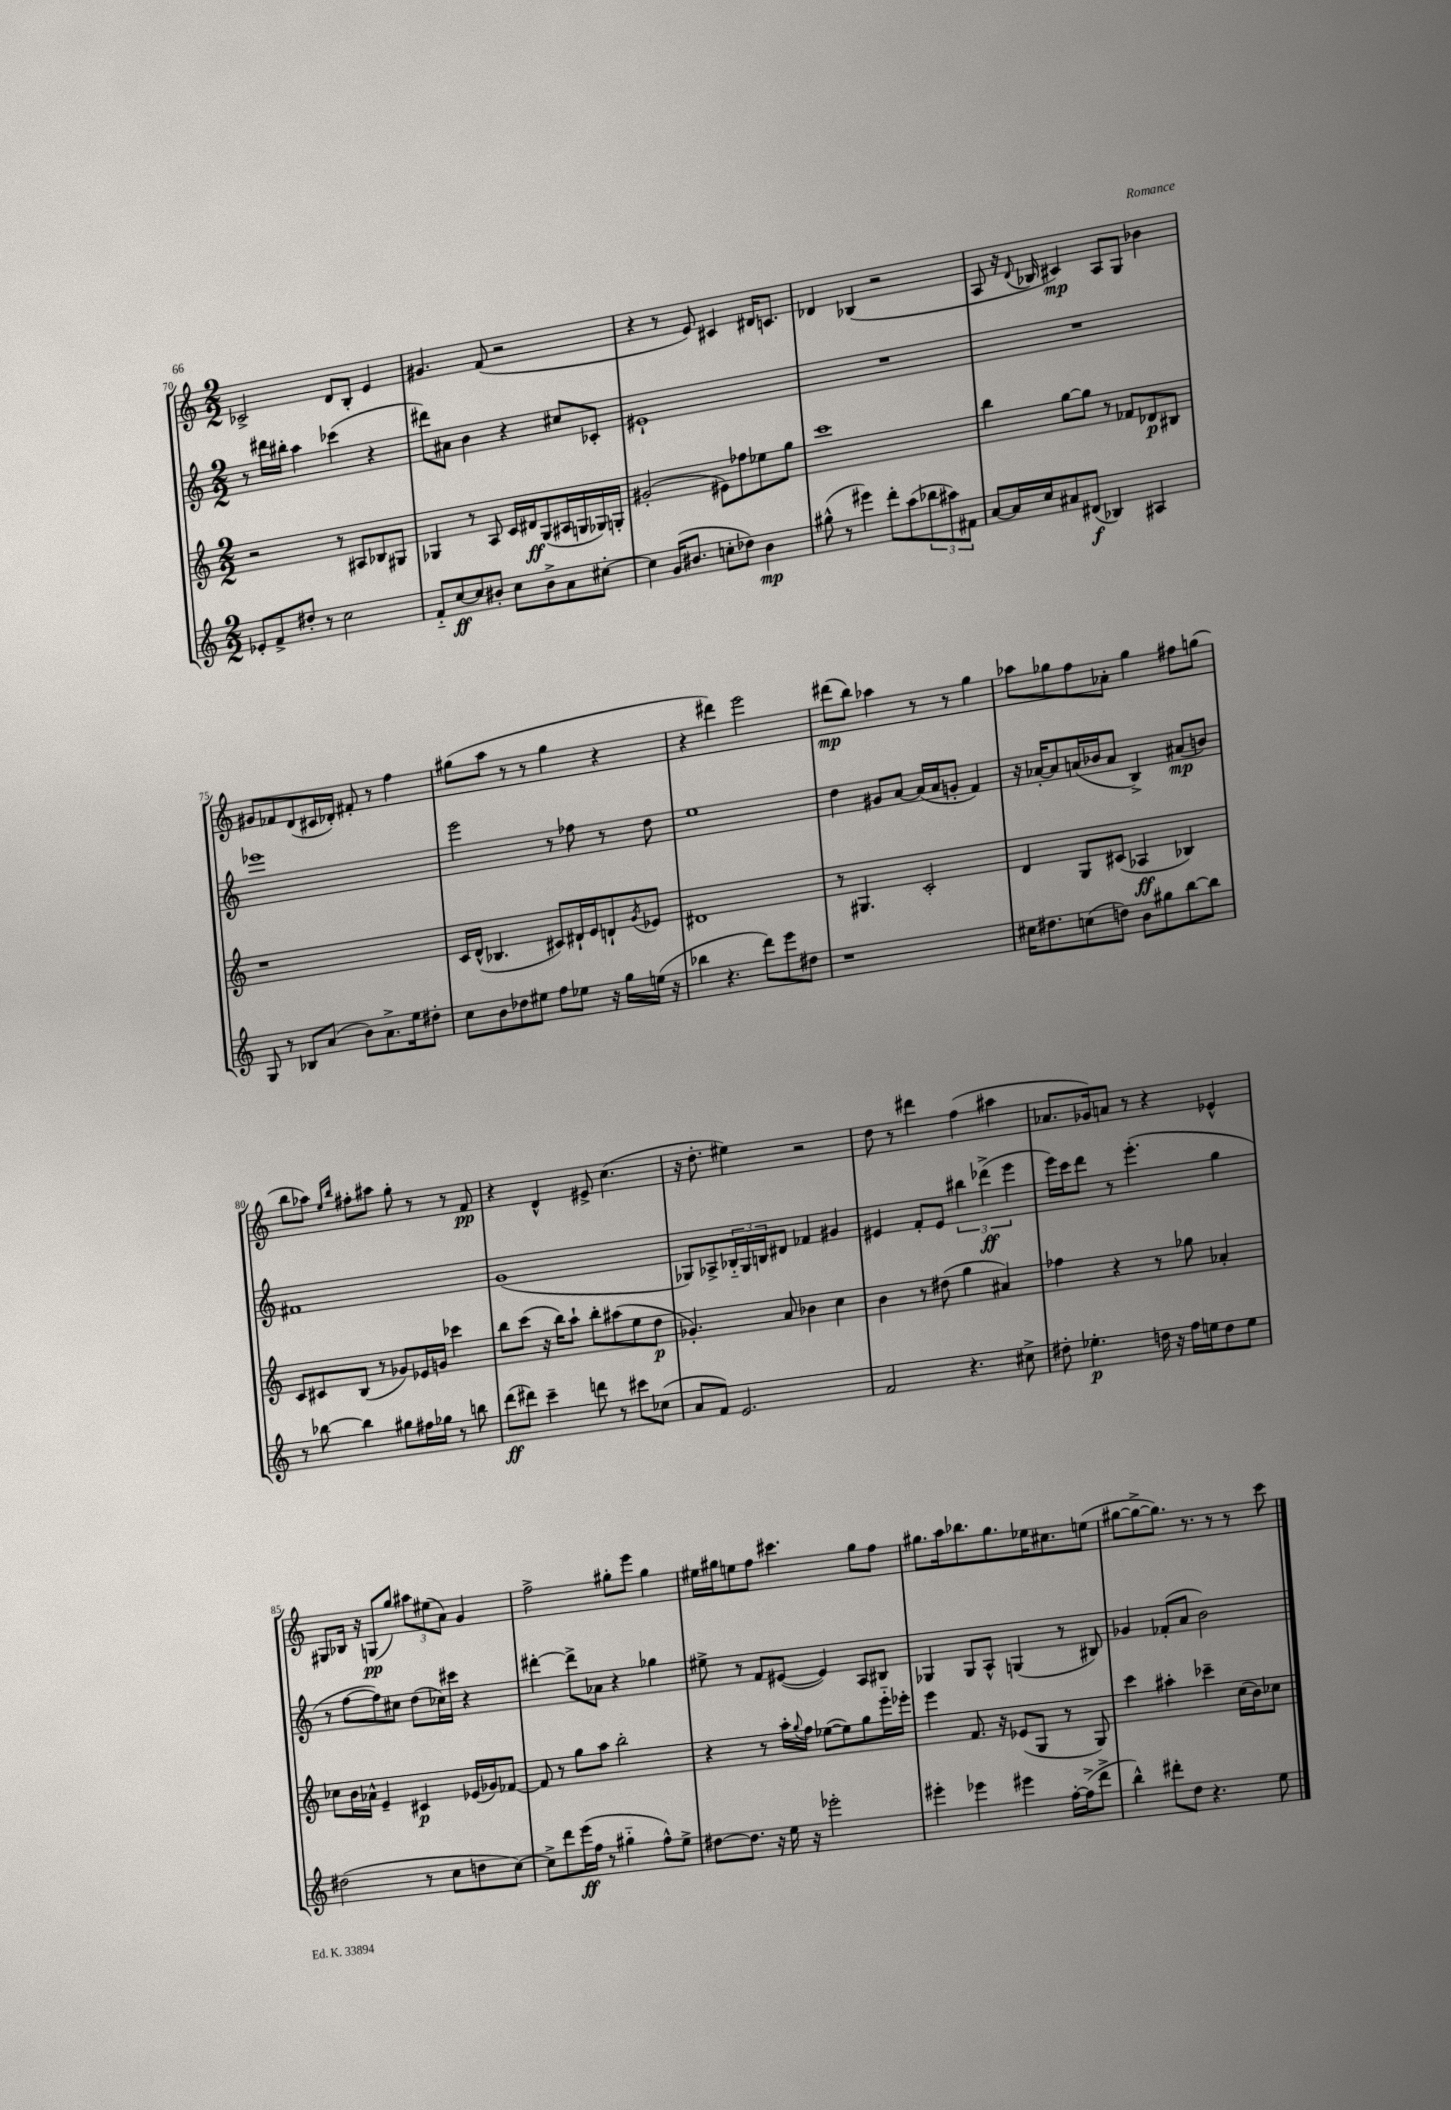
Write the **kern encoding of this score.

**kern	**kern	**kern	**kern
*staff4	*staff3	*staff2	*staff1
*clefG2	*clefG2	*clefG2	*clefG2
*k[]	*k[]	*k[]	*k[]
*M2/2	*M2/2	*M2/2	*M2/2
8e-'/L	2r	8r	2c-^/
8f^/	.	16ddd#\LL	.
.	.	16bb#'\JJ	.
8dd#'/J	.	4aa\	.
8r	.	.	.
2cc\	8r	(4ccc-\	8d/L
.	8A#/L	.	8B'/J
.	8B-/	4r	4e/
.	8G#/J	.	.
=	=	=	=
8f'~/L	4G-/	8ddd#\L)	4.g#/
[8cc/	.	8a#\J	.
8cc/]	8r	4b\	.
8b#'/J	8A/	.	(8f/
8cc\L	16c/LL	4r	2r
.	16d#/J	.	.
8b#^\	(8G-/	.	.
8a\	16A#/L	8cc#/L	.
.	16G/	.	.
[8cc#'\J	16G-/)	8c-'/J	.
.	16G'/JJ	.	.
=	=	=	=
4cc#\]	(2g#'/	1e#`	4r
(16g/LK	.	.	8r
8.b#/J	.	.	.
.	.	.	8e/)
8cc'\L	8e#\L)	.	4c#/
8dd-\J)	8ff-\	.	.
4b#\	8ee-\	.	16d#/LK
.	.	.	8.c/J
.	8gg\J	.	.
=	=	=	=
(8gg#^^\	1ccc	1r	4d-/
8r	.	.	.
4eee#\)	.	.	(4B-/
8ddd'\L	.	.	2r
(8aa\	.	.	.
12bb-\	.	.	.
12aa#\)	.	.	.
12f#\J	.	.	.
=	=	=	=
[8a/L	4bb\	1r	8A/
16a/]L	.	.	16r
.	.	.	8qqd/
16cc/J	.	.	16B-/
8a#/	[8gg\L	.	4c#/)
(8d#/J	8gg\]J	.	.
4B-/)	8r	.	8A/L
.	8f-/L	.	8G/J
4A#/	8d-/	.	4b-\
.	8B#/J	.	.
=	=	=	=
8G/	1r	1eee-	8g#/L
8r	.	.	8f-/
8B-/L	.	.	(8d/
(8a/J	.	.	16c#/L
.	.	.	16d-'/JJ)
8b\L)	.	.	8f#'/
8.a^\	.	.	8r
.	.	.	4ff\
16ee\k	.	.	.
8dd#'\J	.	.	.
=	=	=	=
8cc\L	16c/LL	2eee\	(8gg#\L
.	(16d^^/JJ	.	.
8b\	4.B-/	.	8aa\J
8dd-\	.	.	8r
8ee#\J	.	.	8r
8ff\L	8c#/L)	8r	4gg#\
8ee-\J	16d#`/L	8ff-\	.
.	16e/J	.	.
16r	8d`/	8r	4r
16gg\LL	.	.	.
.	8qg/	.	.
(16ee\JJ	8e-/J	8dd\	.
16r	.	.	.
=	=	=	=
4bb-\	1d#	1ee	4r
4.r	.	.	4ddd#\)
.	.	.	2eee\
8ddd\L)	.	.	.
8eee\	.	.	.
8dd#\J	.	.	.
=	=	=	=
1r	8r	4dd\	(8ddd#\L
.	4.G#/	.	8bb\J)
.	.	8g#/L	4aa-\
.	.	[8a/J	.
.	2c'/	(16a/]LL	8r
.	.	16a/J	.
.	.	8g'/J	8r
.	.	4f/)	4gg\
=	=	=	=
16cc#\LK	4d/	16r	8aa-\L
8.dd#\	.	[16a-'/LK	.
.	.	8a-/]	8gg-\
(8cc\	8G/L	(16a/L	8ff\
.	.	16b-/J	.
8dd\J)	(8c#/J	8a/J	8a-'\J
8b\L	4A-/	4B^/)	4gg-\
8gg#\	.	.	.
[8bb\	4B-/)	(8a#/L	8ff#\L
8bb\]J	.	8b/J)	(8gg\J
=	=	=	=
8r	8c/L	1f#	8bb\L
[8bb-\	8c#/	.	8aa-\J)
.	.	.	16qqee/LL
.	.	.	16qqbb/JJ
4bb-\]	(8B/J	.	8ff#'\L
.	8r	.	8aa#\J
8gg#\L	8g-/L)	.	8gg'\
16ff#\L	16e-/L	.	8r
16gg-\JJ	16g/JJ	.	.
8r	4ccc-\	.	8r
8bb\	.	.	8f/
=	=	=	=
(8ddd\L	8bb\L	(1g	4r
8ddd#\J)	(8ccc\J	.	.
4ccc~\	16r	.	4d^^/
.	16bb\LK)	.	.
.	8aa`\J	.	.
8ddd\	8bb'\L	.	8e#^/
8r	(8aa#\	.	(4.cc\
8ccc#\L	8ee\	.	.
(8cc-\J	8dd\J	.	.
=	=	=	=
8a/L	4.g-'/)	8G-/L)	16r
.	.	.	8.dd'\
8f/J)	.	8A-^/	.
2.e/	.	24B-'~/L	4ee#\)
.	.	24G-/	.
.	.	24B/J	.
.	8a/	8d#/J	.
.	4b-\	4f-/	2r
.	4cc\	4g#/	.
=	=	=	=
2f/	4b\	4e#/	8dd\
.	.	.	8r
.	8r	8f'/L	4ddd#\
.	(8dd#\	8e#/J	.
4.r	4gg\	6bb#\	(4ff\
.	.	(6ddd-^\	.
.	4a#/)	.	4aa#\
.	.	6eee\	.
8cc#^\	.	.	.
=	=	=	=
8dd#'\	4ff-\	16eee\LL)	8.a-/L
.	.	16ccc\J	.
4.ee-'\	.	8ddd\J	.
.	.	.	16g-/k)
.	4r	8r	8a/J
.	.	(4.eee'\	8r
16dd\	8r	.	4r
16r	.	.	.
16ff\LL	8gg-\	.	.
16ee\J	.	.	.
8dd\	4a-'/	4gg\	4e-^^/
8ee\J	.	.	.
=	=	=	=
(2dd#\	8cc-\L	8r	8G#/L
.	16b\L	[8ff\L	16B-/Jk
.	16a-^^\JJ	.	16r
.	4e~/	8ff\])	(8G/L
.	.	8cc#\J	8gg/J)
8r	4c#/	(8dd\L	12aa#\L
.	.	.	(12ee#\
8cc\L	.	16cc-\L)	.
.	.	.	12a\J)
.	.	16ccc#\JJ	.
8dd\	(16e-/LL	4r	4g/
.	16g-/J)	.	.
[8cc\J)	[8f-/J	.	.
=	=	=	=
8cc^\]L	8f-/]	[4ddd#'\	2ff^\
8ddd\	8r	.	.
(16eee\L	8gg\L	8ddd#^\]L	.
16ff\JJ	.	.	.
8r	8aa\J	8a-\J	.
4gg#'~\	2bb'\	4r	8gg#'\L
.	.	.	8eee\J
8ff^^\L)	.	4gg-\	4gg#\
8ee^\J	.	.	.
=	=	=	=
[8dd#\L	4r	8ee#^\	16ee#\LL
.	.	.	16gg#\J
8.dd#\]J	.	8r	8ee\
.	8r	8f/L	8ff\J
16r	.	.	.
16ee\	16aa'\LL	([8e#/J	4.ccc#\
.	8qqgg/	.	.
16r	16ff\JJ	.	.
2eee-'\	([8ee-\L	4e#/])	.
.	8ee-\])	.	.
.	8gg\	8A/L	8gg#\L
.	16eee'~\L	8B#/J	8ff\J
.	16eee-'\JJ	.	.
=	=	=	=
4eee#'\	4eee\	4G-/	8.gg#\L
.	.	.	16aa\k
4eee-\	8.f/	8G-/L	8.bb-\
.	.	8A^^/J	.
.	16r	.	8.gg#\
4eee#\	(8e-/L	(4G/	.
.	8G/J	.	16ee-\K
.	.	.	8.cc#\
[16ff'\LL	8r	8r	.
(16ff^\]J	.	.	.
8ddd^\J	8G/)	8B#/)	(8ee\J
=	=	=	=
4bb^^\)	4ccc\	4g-/	[8gg#\L
.	.	.	8gg#^\_
8ddd#'\L	4aa#'\	(8f-'/L	8.gg#\]J)
8dd\J	.	8a/J	.
.	.	.	8.r
4.r	4ccc-~\	2b\)	.
.	.	.	8r
.	(16cc\LL	.	8r
.	16b\J)	.	.
8ee\	8cc-\J	.	8ccc\
==	==	==	==
*-	*-	*-	*-
